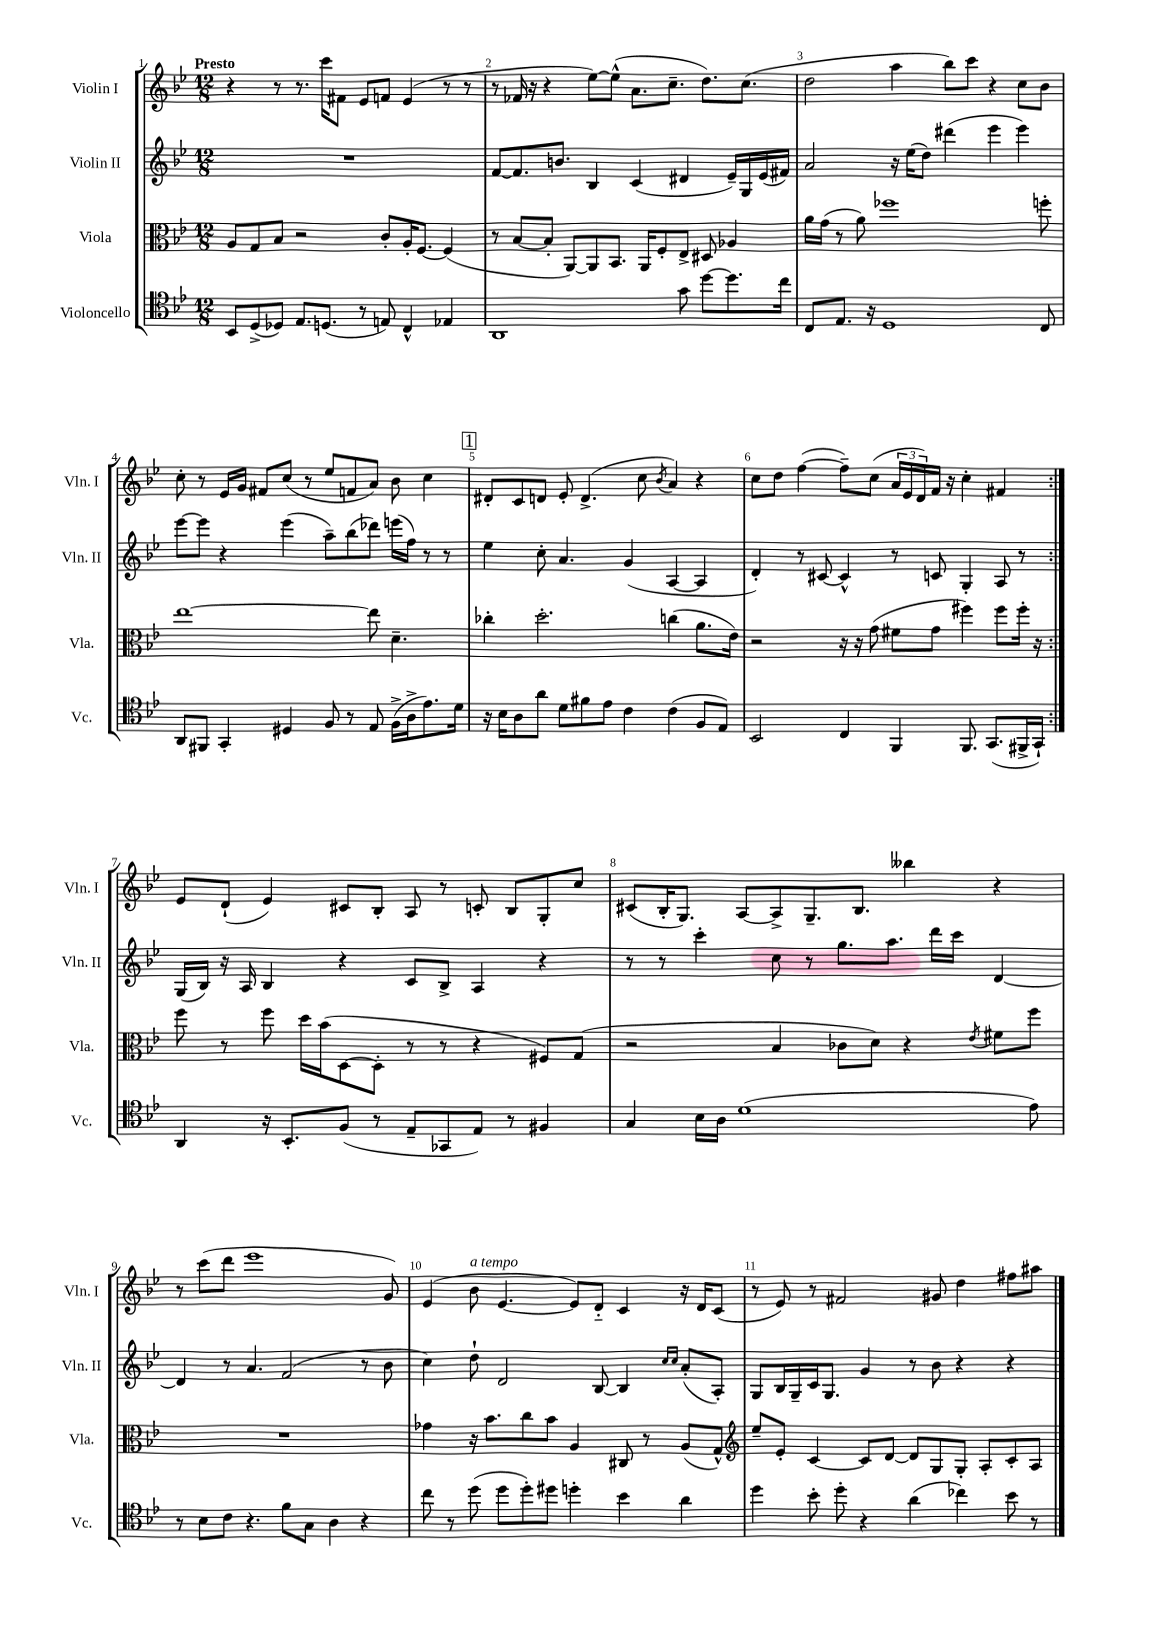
<<
\new StaffGroup <<
\new Staff = "s0" \with { instrumentName = "Violin I" shortInstrumentName = "Vln. I" } {
    \clef treble \key bes \major \numericTimeSignature \time 12/8 \tempo "Presto"
    \repeat volta 2 { r4 r8 r8. c'''16 fis'8 ees'8 f'8 ees'4( r8 r8 |
    r8 fes'16 r16 r4 ees''8~) ees''8-^( a'8. c''8.-- d''8.) c''8.( |
    d''2 a''4 bes''8) c'''8 r4 c''8 bes'8 |
    c''8-. r8 ees'16 g'16 fis'8 c''8( r8 ees''8 f'8 a'8) bes'8 c''4 |
    \mark \markup { \box "1" } dis'8-. c'8 d'8 ees'8-. d'4.->( c''8 \acciaccatura { bes'8 } a'4) r4 |
    c''8 d''8 f''4~( f''8--) c''8( \tuplet 3/2 { a'16 ees'16 d'16) } f'16 r16 c''4-. fis'4 | }
    ees'8 d'8-!( ees'4) cis'8 bes8-. a8 r8 c'8-. bes8 g8-. c''8 |
    cis'8( bes16-. g8.) a8~ a8-> g8.-- bes8. beses''4 r4 |
    r8 c'''8( d'''8 ees'''1 g'8) |
    ees'4( bes'8^\markup { \italic "a tempo" } ees'4.~ ees'8) d'8-_ c'4 r16 d'16 c'8( |
    r8 ees'8) r8 fis'2 gis'8 d''4 fis''8 ais''8 \bar "|." |
}
\new Staff = "s1" \with { instrumentName = "Violin II" shortInstrumentName = "Vln. II" } {
    \clef treble \key bes \major \numericTimeSignature \time 12/8
    \repeat volta 2 { R1. |
    f'8~ f'8. b'8. bes4 c'4( dis'4 ees'16--) g16 ees'16( fis'16) |
    a'2 r16 ees''16( d''8) dis'''4( ees'''4 ees'''4) |
    ees'''8~ ees'''8 r4 ees'''4( a''8--) bes''8( des'''8) e'''16( f''16) r8 r8 |
    \mark \markup { \box "1" } ees''4 c''8-. a'4. g'4( a4~ a4 |
    d'4-.) r8 cis'8~ cis'4-^ r8 c'8 g4-. a8 r8 | }
    g16( bes16) r16 a16 bes4 r4 c'8 bes8-> a4 r4 |
    r8 r8 c'''4-. c''8 r8 g''8. a''8. d'''16 c'''16 d'4~ |
    d'4 r8 a'4. f'2( r8 bes'8 |
    c''4) d''8-! d'2 bes8~ bes4 \grace { c''16 c''16 } a'8-.( a8-.) |
    g8 bes16 g16-- c'16 g8. g'4 r8 bes'8 r4 r4 \bar "|." |
}
\new Staff = "s2" \with { instrumentName = "Viola" shortInstrumentName = "Vla." } {
    \clef alto \key bes \major \numericTimeSignature \time 12/8
    \repeat volta 2 { a8 g8 bes8 r2 c'8-. a16-. f8.~ f4( |
    r8 bes8~ bes8-. a,8~) a,8 bes,8. a,16 f8-. ees8-> dis8 aes4 |
    a'16 g'16( r8 a'8) fes''1 f''8-. |
    ees''1~ ees''8 d'4.-- |
    \mark \markup { \box "1" } ces''4-. d''2.-. c''4( a'8. ees'16) |
    r2 r16 r16 g'8( fis'8 g'8 fis''4) fis''8 fis''16-. r16 | }
    f''8 r8 f''8 d''16 bes'16( d8~ d8-. r8 r8 r4 fis8) g8( |
    r2 bes4 ces'8 d'8) r4 \acciaccatura { ees'8 } fis'8 f''8 |
    R1. |
    ges'4 r16 bes'8. c''8 bes'8 a4 cis8 r8 a8( g8-^) |
    \clef treble ees''8-- ees'8-. c'4~ c'8 d'8~ d'8 g8 g8-. a8-. c'8-. a8 \bar "|." |
}
\new Staff = "s3" \with { instrumentName = "Violoncello" shortInstrumentName = "Vc." } {
    \clef tenor \key bes \major \numericTimeSignature \time 12/8
    \repeat volta 2 { bes,8 d8->( des8) ees8. d8.( r8 e8) c4-^ ees4 |
    a,1 g'8 d''8~ d''8. c''16 |
    c8 ees8. r16 d1 c8 |
    a,8 fis,8 g,4-. dis4 f8 r8 ees8 f16->( a16-> ees'8.) d'16 |
    \mark \markup { \box "1" } r16 bes16 a8 a'8 d'8 fis'8 ees'8 c'4 c'4( f8 ees8) |
    bes,2 c4 f,4 f,8. g,8.( fis,16-> g,16-!) | }
    a,4 r16 bes,8.-. f8( r8 ees8-- ges,8 ees8) r8 fis4 |
    g4 bes16 a16 d'1( ees'8) |
    r8 bes8 c'8 r4. f'8 g8 a4 r4 |
    c''8 r8 d''8( d''8 d''8-.) dis''8 d''4-. bes'4 a'4 |
    d''4 bes'8-. d''8-. r4 a'4( ces''4) bes'8 r8 \bar "|." |
}
>>
>>
\layout { \context { \Score \override BarNumber.break-visibility = ##(#f #t #t) barNumberVisibility = #all-bar-numbers-visible } }
